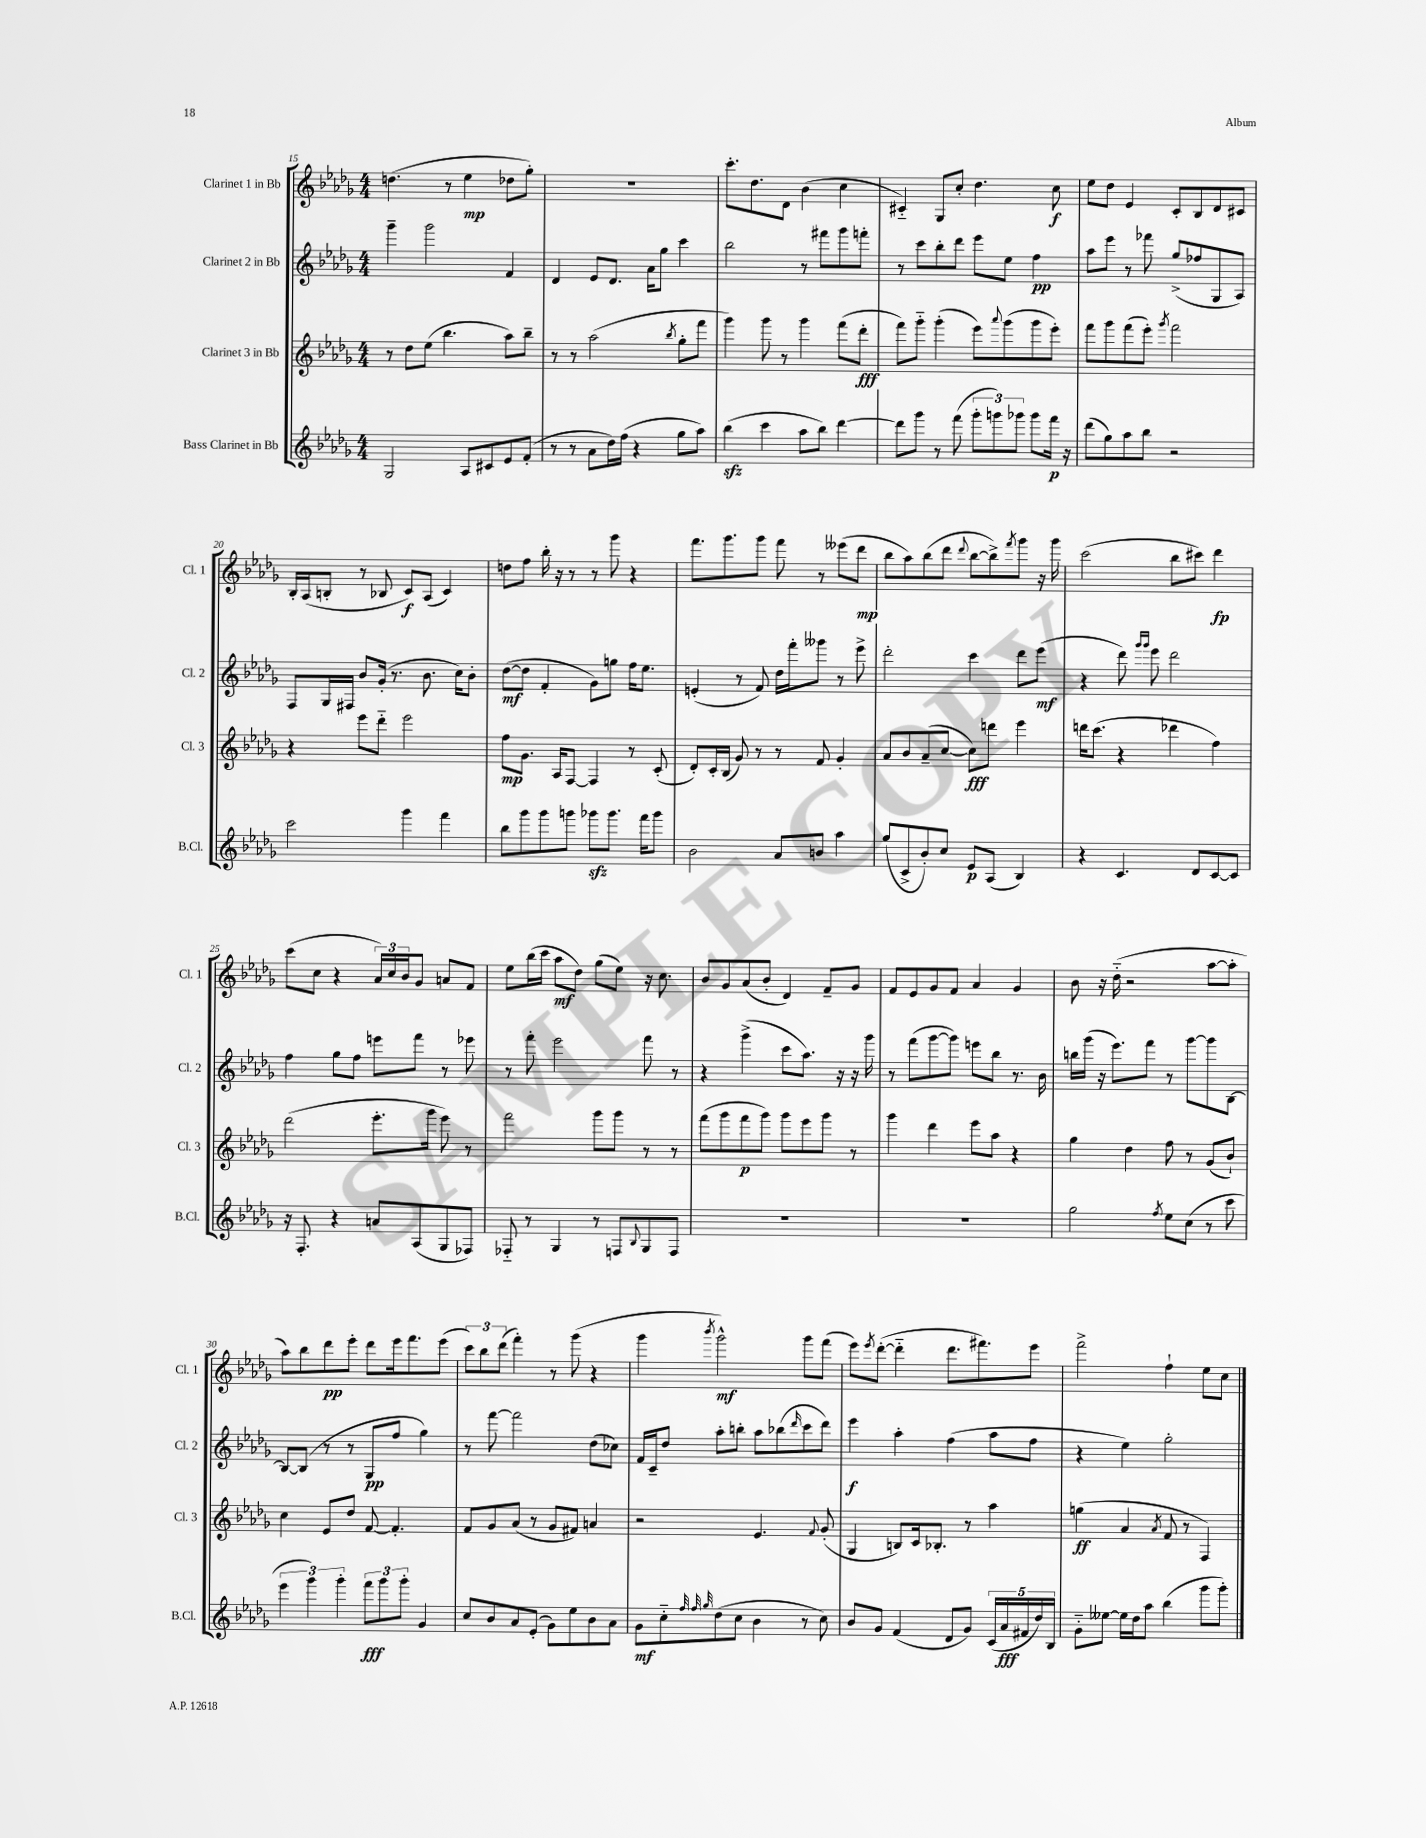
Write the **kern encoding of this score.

**kern	**kern	**kern	**kern
*staff4	*staff3	*staff2	*staff1
*clefG2	*clefG2	*clefG2	*clefG2
*k[b-e-a-d-g-]	*k[b-e-a-d-g-]	*k[b-e-a-d-g-]	*k[b-e-a-d-g-]
*M4/4	*M4/4	*M4/4	*M4/4
2G-	8r	4ggg-~	(4.dd
.	8dd-	.	.
.	(8ee-	2ggg-	.
.	4.bb-	.	8r
8A-	.	.	4ee-
8c#	.	.	.
8e-	8aa-)	4f	8dd-
(8f'	8bb-~	.	8gg-')
=	=	=	=
8r	8r	4d-	1r
8r	8r	.	.
8a-	(2aa-	8e-	.
16dd-)	.	8.d-	.
(16ff	.	.	.
4r	.	.	.
.	.	16a-	.
.	.	8gg-	.
.	8qbb-	.	.
8gg-	8gg-'	4ccc	.
8aa-)	8fff	.	.
=	=	=	=
(4bb-	4ggg-)	2bb-	8.ccc'
.	.	.	8.dd-
4ccc	8ggg-	.	.
.	8r	.	8d-
8aa-	4ggg-	8r	(4b-
8bb-)	.	8fff#	.
[4ddd-	(8fff	8ggg-	4cc
.	8ddd-'	8fff'	.
=	=	=	=
8ddd-]	8fff)	8r	4c#'~)
8ggg-	8ggg-'~	8ccc	.
8r	(4ggg-'	8bb-'	8G-
(8fff	.	8ddd-	8cc'
12ggg-'	8eee-)	8eee-	4.dd-
12ggg)	.	.	.
.	8qqaaa-	.	.
.	(8ggg-	8ee-	.
12ggg-	.	.	.
8ggg-	8ggg-	4ff	.
16fff	8eee-')	.	8cc
16r	.	.	.
=	=	=	=
(8ddd-	8fff	8aa-	8ee-
8gg-)	8ggg-	8eee-	8dd-
8aa-	(8fff	8r	4e-
8bb-	8eee-')	8fff-	.
.	8qggg-	.	.
2r	2fff	(8gg-^	8c'
.	.	8ff-	8B-
.	.	8G-	8d-
.	.	8A-)	8c#
=	=	=	=
2ccc	4r	8F	16B-'
.	.	.	(16A-
.	.	16G-	8B'
.	.	16F#	.
.	8eee-	8b-	8r
.	8ddd-'~	(16g-'	8B-
.	.	8.r	.
4ggg-	2eee-	.	8c)
.	.	8.b-	(8A-
4fff	.	.	4c)
.	.	16cc)	.
.	.	8b-'	.
=	=	=	=
8bb-	8ff	([8dd-	8dd
8ggg-	8.g-	8dd-]	8ff
8ggg-	.	4f'	16bb-'
.	16A-	.	16r
8ggg	[8F	.	8r
8ggg-	4F]	8g-)	8r
8.ggg-	.	8gg	8ggg-
.	8r	16ff	4r
16fff	.	8.ee-	.
8ggg-	(8c'	.	.
=	=	=	=
2b-	8d-')	(4e'	8.fff
.	16c'	.	.
.	(16B-	.	8.ggg-
.	8g-)	8r	.
.	8r	8f)	8ggg-
8a-	8r	16dd-	8fff
.	.	16fff'	.
8b	8f	8ggg--	8r
4aa-	4g-'	8r	(8eee--
.	.	8eee-^	8ddd-
=	=	=	=
(8gg-	8a-	2ddd-'	8bb-
8c^	8b-	.	8aa-)
8b-')	(8a-~	.	(8bb-
8cc	[8cc	.	8ddd-
.	.	.	8qqddd-
8e-	8cc])	4ccc	[8bb-
(8A-	8ddd	.	8bb-^])
.	.	.	8qfff
4B-)	4eee-	8ddd-	8ggg-
.	.	(8eee-	16r
.	.	.	16ggg-
=	=	=	=
4r	16ddd	4r	(2ccc
.	(8.ccc	.	.
4.c	4r	8ddd-)	.
.	.	16qqggg-	.
.	.	16qqggg-	.
.	.	8eee-	.
.	4ddd-	2ddd-	8bb-
8d-	.	.	8ccc#)
[8c	4ff)	.	4ddd-
8c]	.	.	.
=	=	=	=
16r	(2ddd-	4ff	(8ccc
8.F'	.	.	.
.	.	.	8cc
4r	.	8gg-	4r
.	.	8ff	.
8a	8.eee-'	8eee	24a-)
.	.	.	24cc
.	.	.	24b-
(8A-	.	8fff	8g-
.	16ggg-	.	.
8G-	8eee-)	8r	8a
8F-)	8r	8eee-	8f
=	=	=	=
8F-'~	2fff	8r	8ee-
8r	.	8fff'	(16bb-
.	.	.	16ccc
4G-	.	2eee-	8aa-
.	.	.	8dd-)
8r	8ggg-	.	(8gg-
8F	8ggg-	.	8ee-)
8qqB-	.	.	.
8G-	8r	8fff	16r
.	.	.	8.cc
8F	8r	8r	.
=	=	=	=
1r	(8fff	4r	8b-
.	8ggg-	.	8g-
.	8fff	(4ggg-^	(8a-
.	8ggg-)	.	8b-'
.	8ggg-	8ccc	4d-)
.	8eee-	8.aa-)	.
.	8ggg-	.	8f~
.	.	16r	.
.	8r	16r	8g-
.	.	16ggg-	.
=	=	=	=
1r	4ggg-	8r	8f
.	.	(8fff	8e-
.	4ddd-	[8ggg-	8g-
.	.	8ggg-])	8f
.	8eee-	8eee	4a-
.	8aa-	8bb-	.
.	4r	8.r	4g-
.	.	16b-	.
=	=	=	=
2gg-	4gg-	16bb	8b-
.	.	(16ggg-	.
.	.	16r	16r
.	.	8.eee-)	(16dd-'~
.	4dd-	.	2r
.	.	8fff	.
8qff	.	.	.
8ee-	8ff	8r	.
(8cc	8r	[8ggg-	.
8r	(8g-	8ggg-]	[8aa-
8ccc	8b-`)	[8B-	8aa-']
=	=	=	=
6eee-	4cc	8B-_	8aa-)
.	.	(8B-]	8bb-
6ggg-)	.	.	.
.	8e-	8r	8ddd-
6ggg-'	.	.	.
.	8dd-	8r	8eee-'
12fff	[8f	8G-	8ddd-
12ggg-	.	.	.
.	4.f']	8ff	16eee-
12ggg-'	.	.	.
.	.	.	8.fff
4g-	.	4gg-)	.
.	.	.	(8eee-
=	=	=	=
8cc	8f	8r	12ccc)
.	.	.	12bb-
8b-	8g-	[8fff	.
.	.	.	(12ddd-
8a-	(8a-	2fff]	4fff')
(8e-'	8r	.	.
8g-)	8g-	.	8r
8ee-	8f#)	.	(8ggg-
8b-	4a	(8dd-	4r
8a-	.	8cc-)	.
=	=	=	=
8g-	2r	16f	4ggg-
.	.	16c~	.
8cc'~	.	8dd-	.
32qqff	.	.	.
32qqff	.	.	.
32qqgg-	.	.	8qbbb-
(8dd-	.	8aa-'	2ggg-^^)
8cc	.	8bb'	.
4b-	4.e-	8aa-	.
.	.	(8bb-	.
.	.	16qqddd-	.
8r	.	8ccc	8ggg-
.	8qqf	.	.
8cc)	(8g-'	8ddd-)	(8fff
=	=	=	=
8b-	4G-	4eee-	8eee-)
.	.	.	8qeee-
8g-	.	.	([8ddd-'
(4f	8B)	4aa-'	4ddd-'~]
.	16c	.	.
.	8.B-'	.	.
8d-	.	(4ff	8.ddd-
8g-)	8r	.	.
.	.	.	8.fff#)
(20c	4aa-	8aa-	.
20a-	.	.	.
20f#	.	.	.
.	.	8ff	8eee-
20dd-)	.	.	.
20B-	.	.	.
=	=	=	=
8g-'~	(4gg	4r	2fff^
[8ee--	.	.	.
16ee--]	4a-	4ee-)	.
16dd-	.	.	.
8aa-	.	.	.
.	8qa-	.	.
(4bb-	8f	2gg-'	4ff`
.	8r	.	.
8ggg-	4F)	.	8ee-
8ggg-')	.	.	8cc
==	==	==	==
*-	*-	*-	*-
